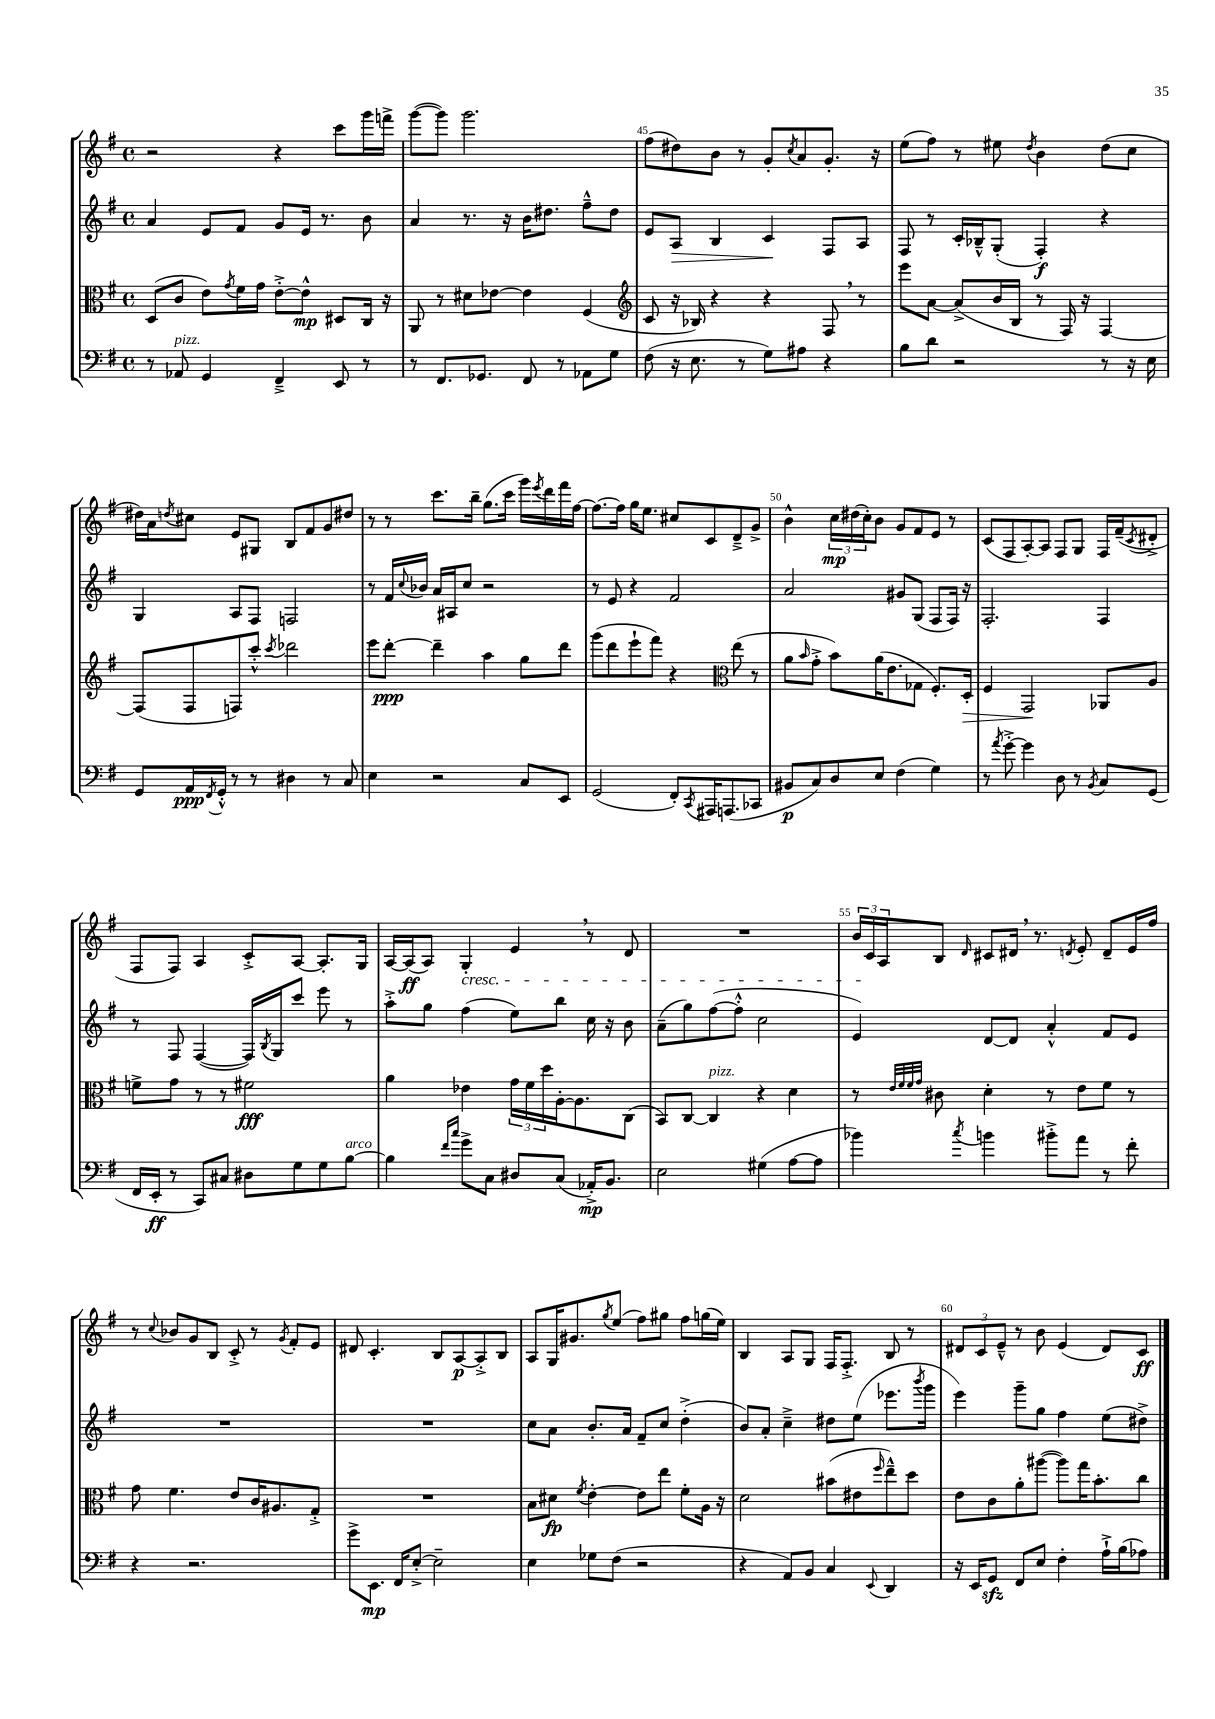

**kern	**kern	**kern	**kern
*staff4	*staff3	*staff2	*staff1
*clefF4	*clefC3	*clefG2	*clefG2
*k[f#]	*k[f#]	*k[f#]	*k[f#]
*M4/4	*M4/4	*M4/4	*M4/4
*met(c)	*met(c)	*met(c)	*met(c)
8r	(8D	4a	2r
8AA-	8c	.	.
4GG	8e)	8e	.
.	8qg	.	.
.	16f#	8f#	.
.	16g	.	.
4FF#~^	[8e'^	8g	4r
.	8e^^]	16e	.
.	.	8.r	.
8EE	8D#	.	8ccc
8r	16C	8b	16ggg
.	16r	.	16fff^
=	=	=	=
8r	8AA	4a	([8ggg
8.FF#	8r	.	8ggg])
.	8d#	8.r	2.ggg
8.GG-	.	.	.
.	[8e-	.	.
.	.	16r	.
8FF#	4e-]	16b	.
.	.	8.dd#	.
8r	.	.	.
8AA-	(4F#	8ff#~^^	.
8G	.	8dd#	.
=	=	=	=
*	*clefG2	*	*
(8F#	8c	8e	(8ff#
16r	16r	8A	8dd#)
8.E	16B-)	.	.
.	4r	4B	8b
8r	.	.	8r
8G)	4r	4c	8g'
.	.	.	8qcc
8A#	.	.	8a
4r	8F#	8F#	8.g'
.	8r	8A	.
.	.	.	16r
=	=	=	=
8B	8eee	8F#	(8ee
8d	[8a	8r	8ff#)
2r	(8a^]	16c'	8r
.	.	16B-~^^	.
.	16b	(8G'	8ee#
.	16B	.	.
.	.	.	8qdd
.	8r	4F#')	4b
.	16F#)	.	.
.	16r	.	.
8r	[4F#	4r	(8dd
16r	.	.	8cc
16E	.	.	.
=	=	=	=
8GG	(8F#]	4G	16dd#)
.	.	.	16a
.	.	.	8qdd
16AA	8F#	.	8cc#
8qFF#	.	.	.
16GG'^^	.	.	.
8r	8F)	8A	8e
8r	8ccc'^^	8F#	8G#
.	8qccc	.	.
4D#	2ddd-	2F	8B
.	.	.	8f#
8r	.	.	8g
8C	.	.	8dd#
=	=	=	=
4E	8eee	8r	8r
.	[8ddd'	16f#	8r
.	.	8qqcc	.
.	.	16b-	.
2r	4ddd~]	16a	8.ccc
.	.	16A#	.
.	.	8cc	.
.	.	.	16bb~
.	4aa	2r	(8.gg
.	.	.	16ccc
8C	8gg	.	16ggg)
.	.	.	8qeee
.	.	.	16ddd
8EE	8ddd	.	16fff#
.	.	.	[16ff#
=	=	=	=
(2GG	(8ggg	8r	8.ff#_
.	8ddd	8e	.
.	.	.	16ff#]
.	8eee`	4r	16gg
.	.	.	8.ee
.	8fff#)	.	.
8FF#')	4r	2f#	8cc#
8qCC	.	.	.
16AAA#	.	.	8c
(8.AAA	.	.	.
*	*clefC3	*	*
.	(8ee	.	8d~^
8CC-	8r	.	8g^
=	=	=	=
8BB#	8a	2a	4b^^
.	16qqb	.	.
8C)	8g'^	.	.
8D	8b)	.	24cc
.	.	.	(24dd#
.	.	.	24cc')
8E	(16a	.	8b
.	8.e	.	.
(4F#	.	8g#	8g
.	8G-	(8G	8f#
4G)	8.F#')	8F#	8e
.	.	16F#)	8r
.	16D'	16r	.
=	=	=	=
8r	4F#	2.F#'	(8c
8qa	.	.	.
[8g'^	.	.	8F#
4g]	2GG	.	[8A')
.	.	.	8A]
8D	.	.	8F#
8r	.	.	8G
8qBB	.	.	.
8C	8AA-	4F#	16F#
.	.	.	(16f#~
.	.	.	8qc
(8GG	8A	.	8d#'^
=	=	=	=
16FF#	8f^	8r	8F#
16EE'	.	.	.
8r	8g	8F#	8F#)
8CC)	8r	([4F#	4A
8C#	8r	.	.
8D#	2f#	16F#])	8c'^
.	.	8qB	.
.	.	16G	.
8G	.	8ccc	[8A
8G	.	8eee	8.A']
[8B	.	8r	.
.	.	.	16G
=	=	=	=
4B]	4a	8aa'^	[16A
.	.	.	(16A]
.	.	8gg	8A)
16qqf#	.	.	.
16qqcc	.	.	.
8g^	4e-	(4ff#	4G'
8C	.	.	.
8D#	24g	8ee)	4e
.	24f#	.	.
.	24dd	.	.
(8C	[16A'	8bb	.
.	8.A]	.	.
16AA-'^)	.	16cc	8r
8.BB	.	16r	.
.	(8C	8b	8d
=	=	=	=
2E	8BB)	(8a~	1r
.	[8C	8gg)	.
.	4C]	([8ff#	.
.	.	8ff#'^^]	.
(4G#	4r	2cc	.
[8A	4d	.	.
8A]	.	.	.
=	=	=	=
4b-)	8r	4e)	24b
.	.	.	24c
.	.	.	24A
.	32qqe	.	.
.	32qqf#	.	.
.	32qqf#	.	.
.	32qqg	.	.
.	8c#	.	8B
8qcc	.	.	16qqd
4b	4d'	[8d	8c#
.	.	8d]	16d#
.	.	.	8.r
8b#'^	8r	4a'^^	.
.	.	.	8qd
8a	8e	.	8e'
8r	8f#	8f#	8d~
8f#'	8r	8e	16e
.	.	.	16ff#
=	=	=	=
4r	8g	1r	8r
.	.	.	8qqcc
.	4.f#	.	8b-
2.r	.	.	8g
.	.	.	8B
.	8e	.	8c'^
.	16c	.	8r
.	8.A#	.	.
.	.	.	8qg
.	.	.	8f#'
.	8G'^	.	8e
=	=	=	=
8g^	1r	1r	8d#
8.EE	.	.	4.c'
16FF#	.	.	.
[8E'^	.	.	.
2E~]	.	.	8B
.	.	.	[8A
.	.	.	8A'^]
.	.	.	8B
=	=	=	=
4E	8B	8cc	8A
.	8d#	8a	16G
.	.	.	8.g#
.	8qf#	.	.
8G-	[4e'	8.b'	.
.	.	.	8qgg
(8F#	.	.	(8ee
.	.	16a	.
2r	8e]	8f#~	8ff#)
.	8ee	8cc	8gg#
.	8f#'	(4dd'^	8ff#
.	16A	.	(16gg
.	16r	.	16ee)
=	=	=	=
4r	2d	8b)	4B
.	.	8a'	.
8AA)	.	4cc~^	8A
8BB	.	.	8G
4C	(8b#	8dd#	16F#
.	.	.	8.F#'^
.	8e#	(8ee	.
8qqEE	16qqff#	.	.
4DD	8ee~^^)	8.eee-	8B
.	8dd	.	8r
.	.	8qbbb	.
.	.	16ggg	.
=	=	=	=
16r	8e	4eee)	12d#
16EE	.	.	.
.	.	.	12c
8GG	8c	.	.
.	.	.	12e~^^
8FF#	8a'	8ggg~	8r
8E	([8aa#	8gg	8b
4F#'	8aa#])	4ff#	(4e
.	16gg	.	.
.	8.b'	.	.
16A`^	.	(8ee	8d#)
(16B	.	.	.
8A-)	8cc	8dd#^)	8c
==	==	==	==
*-	*-	*-	*-
